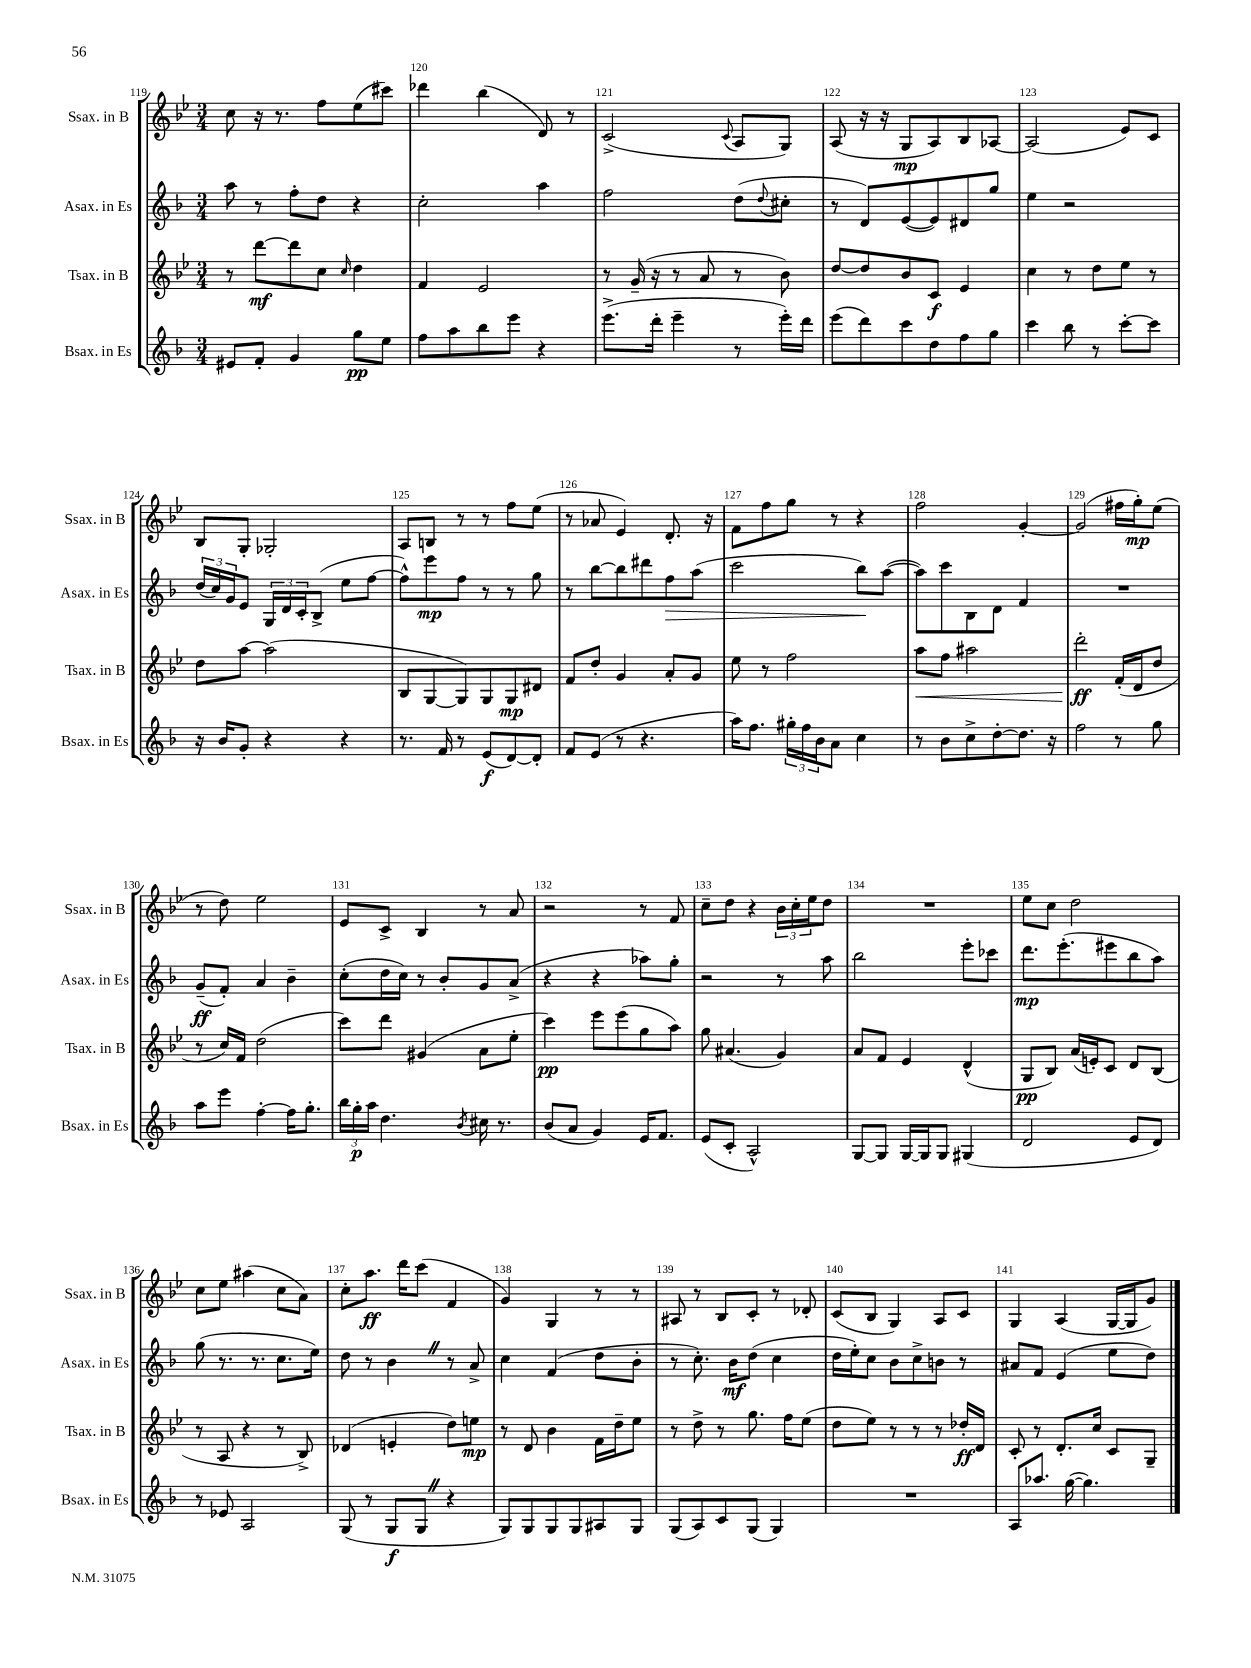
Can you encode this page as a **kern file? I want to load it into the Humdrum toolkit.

**kern	**kern	**kern	**kern
*staff4	*staff3	*staff2	*staff1
*clefG2	*clefG2	*clefG2	*clefG2
*k[b-]	*k[b-e-]	*k[b-]	*k[b-e-]
*M3/4	*M3/4	*M3/4	*M3/4
8e#	8r	8aa	8cc
8f'	[8ddd	8r	16r
.	.	.	8.r
4g	8ddd]	8ff'	.
.	8cc	8dd	8ff
.	16qqcc	.	.
8gg	4dd	4r	(8ee-
8ee	.	.	8ccc#)
=	=	=	=
8ff	4f	2cc'	4ddd-
8aa	.	.	.
8bb-	2e-	.	(4bb-
8eee	.	.	.
4r	.	4aa	8d)
.	.	.	8r
=	=	=	=
(8.eee^	8r	2ff	(2c^
.	(16g~	.	.
16ddd'	16r	.	.
4eee~	8r	.	.
.	8a	.	.
.	.	.	8qqc
8r	8r	(8dd	8A
.	.	8qqdd	.
16eee')	8b-)	8cc#'	8G)
16ddd	.	.	.
=	=	=	=
(8eee	[8dd	8r	(8A
8ddd)	8dd]	8d)	16r
.	.	.	16r
8ccc	8b-	([8e	8G
8dd	8c	8e])	8A)
8ff	4e-	8d#	8B-
8gg	.	8gg	[8A-
=	=	=	=
4ccc	4cc	4ee	(2A-]
8bb-	8r	2r	.
8r	8dd	.	.
[8ccc'	8ee-	.	8e-)
8ccc]	8r	.	8c
=	=	=	=
16r	8dd	(24dd	8B-
.	.	24cc)	.
16b-	.	.	.
.	.	24g	.
8g'	[8aa	8e	8G'
4r	(2aa]	24G	2G-'
.	.	24d	.
.	.	24c'	.
.	.	(8B-^	.
4r	.	8ee	.
.	.	[8ff	.
=	=	=	=
8.r	8B-	8ff^^])	8A
.	[8G	8eee	8B
16f	.	.	.
8r	8G])	8ff	8r
(8e	8G	8r	8r
[8d)	8G	8r	8ff
8d']	8d#	8gg	(8ee-
=	=	=	=
8f	8f	8r	8r
(8e	8dd'	[8bb-	8a-
8r	4g	8bb-]	4e-)
4.r	.	8ddd#	.
.	8a'	8ff	8.d'
.	8g	(8aa	.
.	.	.	16r
=	=	=	=
16aa)	8ee-	2ccc	8f
8.ff	.	.	.
.	8r	.	8ff
24gg#'	2ff	.	8gg
24ff	.	.	.
24b-	.	.	.
8a	.	.	8r
4cc	.	8bb-)	4r
.	.	([8aa	.
=	=	=	=
8r	8aa	8aa])	2ff
8b-	8ff	8ccc	.
8cc^	2aa#	8B-	.
[8dd'	.	8d	.
8.dd]	.	4f	[4g'
16r	.	.	.
=	=	=	=
2ff	2ddd'	2.r	(2g]
8r	(16f'	.	16ff#
.	16d	.	16gg')
8gg	8dd	.	(8ee-
=	=	=	=
8aa	8r	(8g~	8r
8eee	16cc)	8f')	8dd)
.	16f	.	.
[4ff'	(2dd	4a	2ee-
16ff]	.	4b-~	.
8.gg'	.	.	.
=	=	=	=
24bb-	8ccc)	(8cc'	8e-
24gg'	.	.	.
24aa	.	.	.
4.dd	8ddd	16dd	8c^
.	.	16cc)	.
.	(4g#	8r	4B-
.	.	8b-'	.
8qb-	.	.	.
16cc#	8a	8g	8r
8.r	.	.	.
.	8ee-'	(8a^	8a
=	=	=	=
(8b-	4ccc)	4r	2r
8a	.	.	.
4g)	8eee-	4r	.
.	(8eee-	.	.
16e	8gg	8aa-)	8r
8.f	.	.	.
.	8aa)	8gg'	8f
=	=	=	=
(8e	8gg	2r	8cc~
8c'	(4.a#	.	8dd
2A^^)	.	.	4r
.	4g)	8r	24b-
.	.	.	24cc'
.	.	.	24ee-
.	.	8aa	8dd
=	=	=	=
[8G	8a	2bb-	2.r
8G]	8f	.	.
[16G	4e-	.	.
16G]	.	.	.
8G	.	.	.
(4G#	(4d^^	8eee'	.
.	.	8ccc-	.
=	=	=	=
2d	8G	8.ddd	8ee-
.	8B-)	.	8cc
.	.	(8.eee'	.
.	(16a	.	2dd
.	16e')	.	.
.	8c	8eee#	.
8e	8d	8bb-	.
8d)	(8B-	8aa)	.
=	=	=	=
8r	8r	(8gg	8cc
8e-	8A	8.r	8ee-
2A	4r	.	(4aa#
.	.	8.r	.
.	8r	8.cc	8cc
.	8B-^)	.	8a)
.	.	16ee)	.
=	=	=	=
(8G	(4d-	8dd	8cc'
8r	.	8r	8.aa
8G	4e'	4b-	.
.	.	.	16ddd
8G	.	.	(8ccc
4r	8dd)	8r	4f
.	8ee	8a^	.
=	=	=	=
8G)	8r	4cc	4g)
8G	8d	.	.
8G	4b-	(4f	4G
8G	.	.	.
8A#	16f	8dd	8r
.	16dd~	.	.
8G	8ee-	8b-'	8r
=	=	=	=
(8G	8r	8r	8A#
8A)	8dd^	8.cc')	8r
8c	8r	.	8B-
.	.	16b-	.
(8G	8.gg	(8dd	8c'
4G)	.	4cc	8r
.	16ff	.	.
.	(8ee-	.	8d-'
=	=	=	=
2.r	8dd	16dd	(8c
.	.	16ee')	.
.	8ee-)	8cc	8B-
.	8r	8b-	4G)
.	8r	8cc^	.
.	8r	8b	8A
.	16dd-'	8r	8c
.	16d	.	.
=	=	=	=
8A	8c'	8a#	4G
8.aa-	8r	8f	.
.	8.d'	(4e	(4A
([16gg	.	.	.
4.gg])	.	.	.
.	16cc	.	.
.	8c	8ee	[16G
.	.	.	16G]
.	8G~	8dd)	8g)
==	==	==	==
*-	*-	*-	*-
